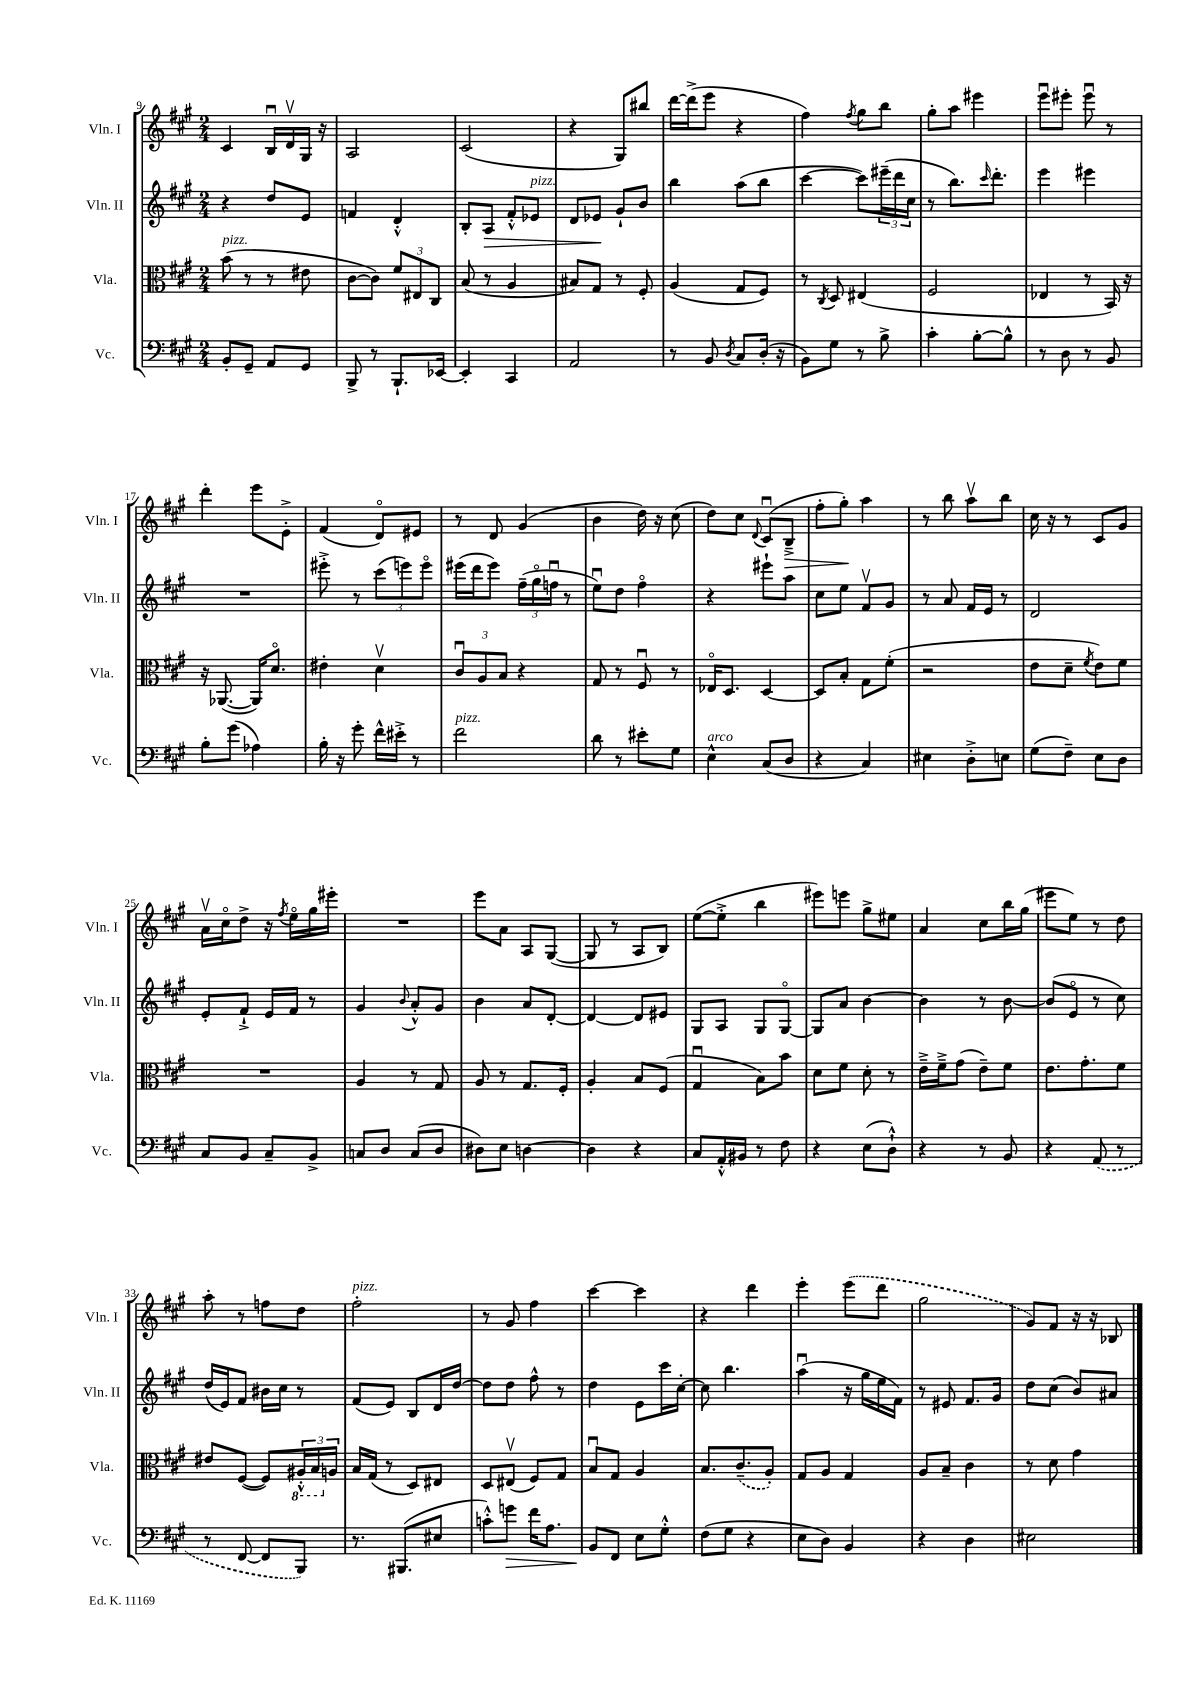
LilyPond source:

<<
\new StaffGroup <<
\new Staff = "s0" \with { instrumentName = "Vln. I" shortInstrumentName = "Vln. I" } {
    \clef treble \key a \major \numericTimeSignature \time 2/4
    cis'4 b16\downbow d'16\upbow gis16 r16 |
    a2 |
    cis'2( |
    r4 gis8) bis''8 |
    d'''16~ d'''16->( e'''8 r4 |
    fis''4) \acciaccatura { fis''8 } gis''8 b''8 |
    gis''8-. a''8 eis'''4 |
    e'''8\downbow eis'''8-. eis'''8\downbow r8 |
    d'''4-. e'''8 e'8-.-> |
    fis'4( d'8\flageolet) eis'8 |
    r8 d'8 gis'4( |
    b'4 d''16) r16 cis''8( |
    d''8) cis''8 \appoggiatura { d'8 } cis'8\downbow( b8--->\> |
    fis''8-. gis''8-.\!) a''4 |
    r8 b''8 a''8\upbow b''8 |
    cis''16 r16 r8 cis'8 gis'8 |
    a'16\upbow cis''16\flageolet d''8-> r16 \acciaccatura { fis''8 } e''16\flageolet gis''16 eis'''16-. |
    R2 |
    e'''8 a'8 a8 gis8~( |
    gis8 r8 a8 b8) |
    e''8~( e''8-.-> b''4 |
    eis'''8) e'''8 gis''8-> eis''8 |
    a'4 cis''8 b''16 gis''16( |
    eis'''8 e''8) r8 d''8 |
    a''8-. r8 f''8 d''8 |
    fis''2-.^\markup { \italic "pizz." } |
    r8 gis'8 fis''4 |
    cis'''4~ cis'''4 |
    r4 d'''4 |
    e'''4-. \once \slurDashed e'''8( d'''8 |
    gis''2 |
    gis'8) fis'8 r16 r16 bes8 \bar "|." |
}
\new Staff = "s1" \with { instrumentName = "Vln. II" shortInstrumentName = "Vln. II" } {
    \clef treble \key a \major \numericTimeSignature \time 2/4
    r4 d''8 e'8 |
    f'4 d'4-.-^ |
    b8-. a8\> fis'8-.-^ ees'8^\markup { \italic "pizz." } |
    d'8 ees'8\! gis'8-! b'8 |
    b''4 a''8( b''8 |
    cis'''4~ cis'''8) \tuplet 3/2 { eis'''16--( d'''16 cis''16 } |
    r8 b''8.) \grace { cis'''16 } d'''8.-. |
    e'''4 eis'''4 |
    R2 |
    eis'''8-.-> r8 \tuplet 3/2 { cis'''8( e'''8) e'''8\flageolet } |
    eis'''16( d'''16 eis'''8) \tuplet 3/2 { fis''16--( gis''16\flageolet f''16\downbow } r8 |
    e''8\downbow) d''8 fis''4\flageolet |
    r4 eis'''8-! a''8 |
    cis''8 e''8 fis'8\upbow gis'8 |
    r8 a'8 fis'16 e'16 r8 |
    d'2 |
    e'8-. fis'8-!-> e'16 fis'16 r8 |
    gis'4 \appoggiatura { b'8 } a'8-.-^ gis'8 |
    b'4 a'8 d'8~-. |
    d'4~ d'8 eis'8 |
    gis8 a8 gis8 gis8~\flageolet |
    gis8 a'8 b'4~ |
    b'4 r8 b'8~ |
    b'8( e'8\flageolet r8 cis''8) |
    d''16( e'16) fis'8 bis'16 cis''16 r8 |
    fis'8( e'8) b8 d'16 d''16~ |
    d''8 d''8 fis''8-^ r8 |
    d''4 e'8 cis'''16 cis''16~-. |
    cis''8 b''4. |
    a''4\downbow( r16 gis''16 e''16 fis'16) |
    r8 eis'8 fis'8. gis'16 |
    d''8 cis''8( b'8) ais'8 \bar "|." |
}
\new Staff = "s2" \with { instrumentName = "Vla." shortInstrumentName = "Vla." } {
    \clef alto \key a \major \numericTimeSignature \time 2/4
    b'8^\markup { \italic "pizz." }( r8 r8 eis'8 |
    cis'8~ cis'8) \tuplet 3/2 { fis'8 eis8 cis8 } |
    b8( r8 a4 |
    bis8) gis8 r8 fis8-. |
    a4( gis8 fis8) |
    r8 \acciaccatura { cis8 } d8 eis4( |
    fis2 |
    ees4 r8 b,16) r16 |
    r16 aes,8.~( aes,16) d'8.\flageolet |
    eis'4-. d'4\upbow |
    \tuplet 3/2 { cis'8\downbow a8 b8 } r4 |
    gis8 r8 fis8\downbow r8 |
    ees16\flageolet d8. d4~ |
    d8 b8-. gis8 fis'8-.( |
    r2 |
    e'8 d'8-- \acciaccatura { fis'8 } e'8) fis'8 |
    R2 |
    a4 r8 gis8 |
    a8 r8 gis8. fis16-. |
    a4-. b8 fis8( |
    gis4\downbow b8) b'8 |
    d'8 fis'8 d'8-. r8 |
    e'16---> fis'16---> gis'8( e'8--) fis'8 |
    e'8. gis'8.-. fis'8 |
    eis'8 fis8~( fis8) \tuplet 3/2 { \ottava #-1 ais,16-.-^ b,16 \ottava #0 a!16 } |
    b16 gis16( r8 d8) eis8 |
    d8 eis8\upbow( fis8) gis8 |
    b8\downbow gis8 a4 |
    b8. \once \slurDashed cis'8.--( a8-.) |
    gis8 a8 gis4 |
    a8 b8-- cis'4 |
    r8 d'8 gis'4 \bar "|." |
}
\new Staff = "s3" \with { instrumentName = "Vc." shortInstrumentName = "Vc." } {
    \clef bass \key a \major \numericTimeSignature \time 2/4
    b,8-. gis,8-- a,8 gis,8 |
    b,,8-> r8 b,,8.-! ees,16~ |
    ees,4-. cis,4 |
    a,2 |
    r8 b,8 \acciaccatura { d8 } cis8 d16-.( r16 |
    b,8) gis8 r8 b8-> |
    cis'4-. b8~-. b8-^ |
    r8 d8 r8 b,8 |
    b8-. gis'8( aes4) |
    b16-. r16 gis'8-. fis'16-^ eis'16-.-> r8 |
    fis'2^\markup { \italic "pizz." } |
    d'8 r8 eis'8-. gis8 |
    e4-^^\markup { \italic "arco" } cis8( d8 |
    r4 cis4) |
    eis4 d8-.-> e8 |
    gis8( fis8--) e8 d8 |
    cis8 b,8 cis8-- b,8-> |
    c8 d8 c8( d8 |
    dis8) e8 d4~ |
    d4 r4 |
    cis8 a,16-.-^ bis,16 r8 fis8 |
    r4 e8( d8-!-^) |
    r4 r8 b,8 |
    r4 \once \slurDashed a,8( r8 |
    r8 fis,8~ fis,8 b,,8) |
    r8. bis,,8.( eis8 |
    c'8-.-^) g'8\> fis'16 a8. |
    b,8\! fis,8 e8 gis8-.-^ |
    fis8( gis8 r4 |
    e8 d8) b,4 |
    r4 d4 |
    eis2 \bar "|." |
}
>>
>>
\layout { \context { \Score currentBarNumber = #9 } }
